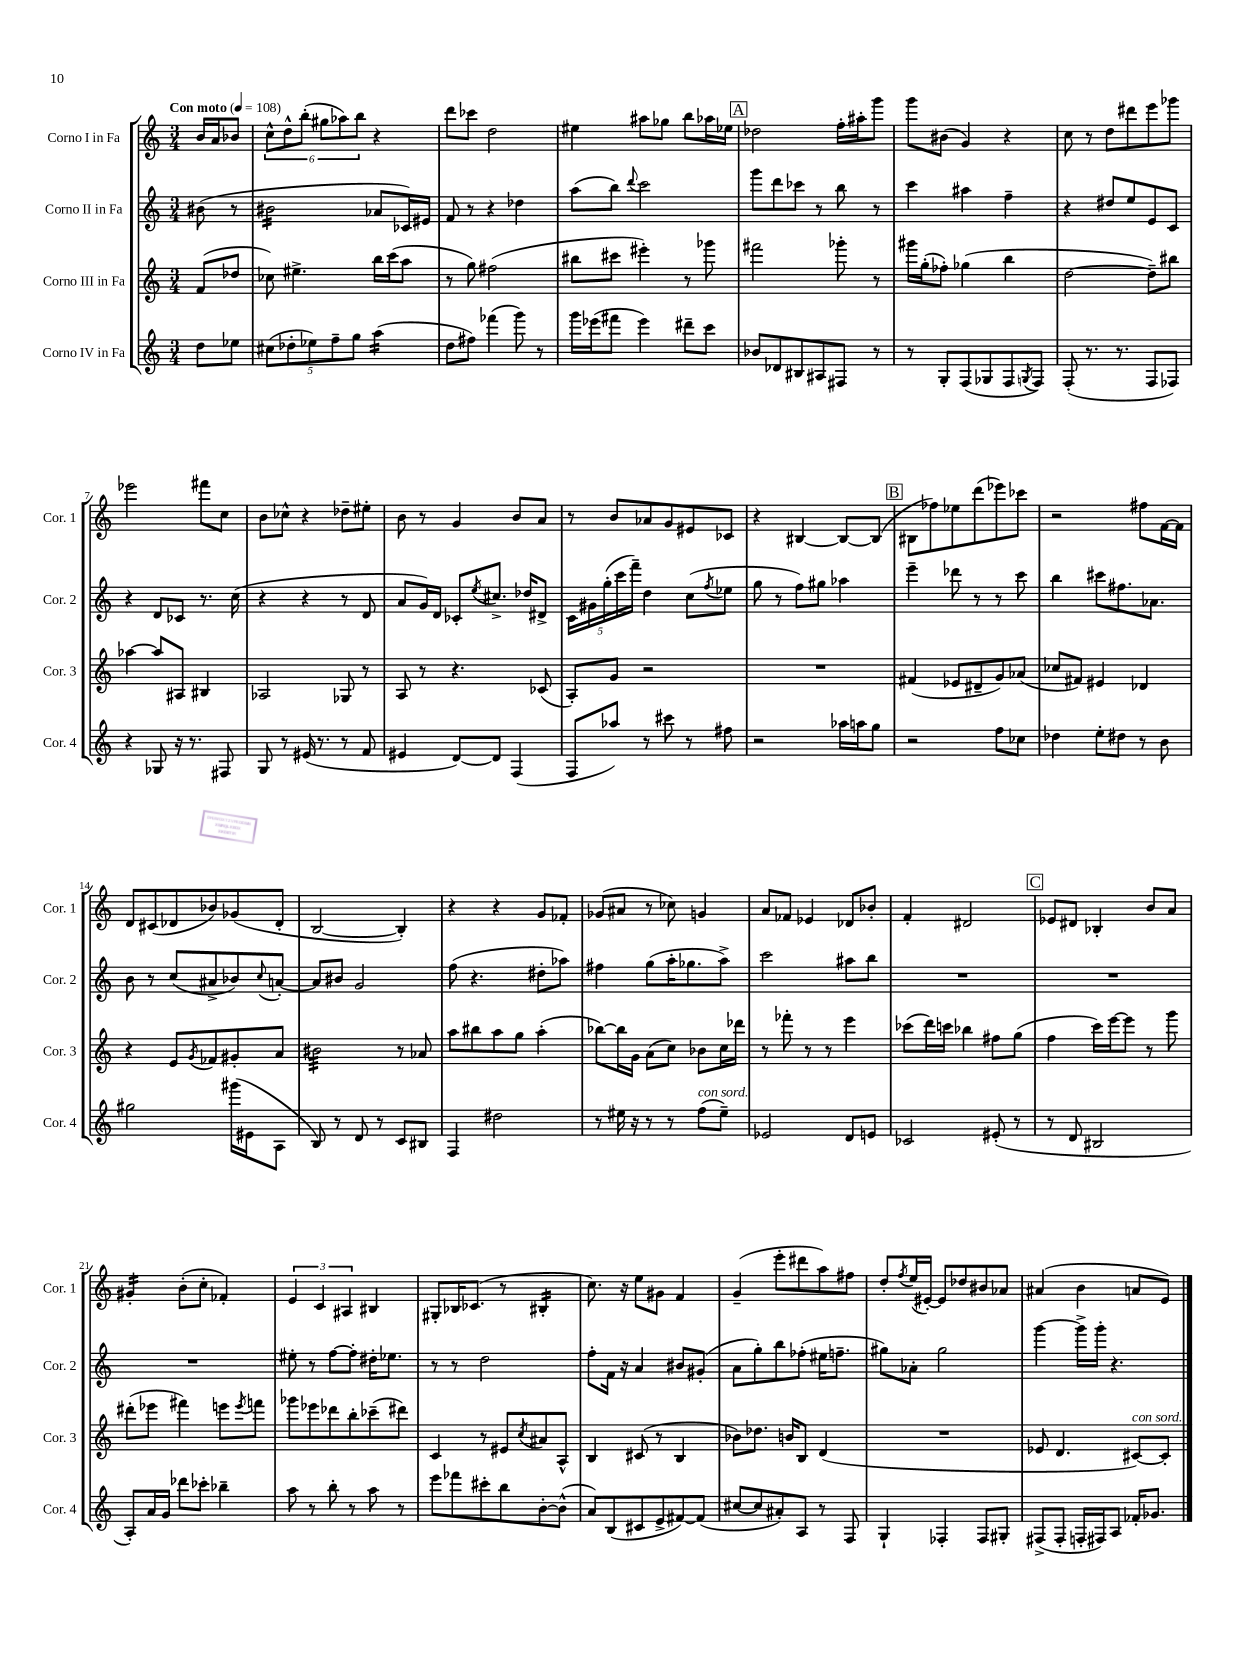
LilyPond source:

<<
\new StaffGroup <<
\new Staff = "s0" \with { instrumentName = "Corno I in Fa" shortInstrumentName = "Cor. 1" } {
    \clef treble \key c \major \numericTimeSignature \time 3/4 \partial 4 \tempo "Con moto" 4 = 108
    b'16 a'16 bes'8 |
    \tuplet 6/4 { c''8-^ d''8-^ b''8-.( gis''8 aes''8) b''8 } r4 |
    d'''8 ces'''8 d''2 |
    eis''4 ais''8 ges''8 b''8 aes''16 ees''16 |
    \mark \markup { \box "A" } des''2 f''16-. ais''16-. g'''8 |
    g'''8 bis'8( g'4) r4 |
    c''8 r8 d''8 dis'''8 e'''8 ges'''8 |
    ees'''2 fis'''8 c''8 |
    b'8 ces''8-^ r4 des''8-- eis''8-. |
    b'8 r8 g'4 b'8 a'8 |
    r8 b'8 aes'8 g'8 eis'8 ces'8 |
    r4 bis4~ bis8~ bis8( |
    \mark \markup { \box "B" } bis8 fes''8) ees''8 d'''8( ees'''8) ces'''8 |
    r2 fis''8 f'16~ f'16 |
    d'8 cis'8( des'8 bes'8) ges'8( des'8-. |
    b2~ b4-.) |
    r4 r4 g'8 fes'8-. |
    ges'8( ais'8 r8 ces''8) g'4 |
    a'8 fes'8 ees'4 des'8 bes'8-. |
    f'4-. dis'2 |
    \mark \markup { \box "C" } ees'8 dis'8 bes4-. b'8 a'8 |
    gis'4:16-. b'8-.( c''8-. fes'4-.) |
    \tuplet 3/2 { e'4 c'4 ais4 } bis4 |
    gis8-. bes16 ces'8.( r8 bis4:16-. |
    c''8.) r16 e''8 gis'8 f'4 |
    g'4--( e'''8-. dis'''8 a''8) fis''8 |
    d''8-. \acciaccatura { f''8 } e''16( eis'16~-.) eis'8 des''8 bis'8 aes'8 |
    ais'4( b'4 a'8 e'8) \bar "|." |
}
\new Staff = "s1" \with { instrumentName = "Corno II in Fa" shortInstrumentName = "Cor. 2" } {
    \clef treble \key c \major \numericTimeSignature \time 3/4 \partial 4
    bis'8( r8 |
    bis'2:16 aes'8 ces'16) eis'16 |
    f'8 r8 r4 des''4 |
    a''8( b''8) \appoggiatura { d'''8 } c'''2 |
    \mark \markup { \box "A" } g'''8 d'''8 ces'''8 r8 b''8 r8 |
    c'''4 ais''4 f''4-- |
    r4 dis''8 e''8 e'8 c'8 |
    r4 d'8 ces'8 r8. c''16( |
    r4 r4 r8 d'8 |
    a'8 g'16) d'16 ces'8-. \acciaccatura { e''8 } cis''8.-> des''16 dis'8-> |
    \tuplet 5/4 { c'16 gis'16 g''16-.( c'''16 f'''16--) } d''4 c''8( \acciaccatura { f''8 } ees''8 |
    g''8 r8 f''8) gis''8 aes''4 |
    \mark \markup { \box "B" } e'''4-- des'''8 r8 r8 c'''8 |
    b''4 cis'''8 fis''8. aes'8. |
    b'8 r8 c''8( ais'8-> bes'8) \appoggiatura { c''8 } a'8~-. |
    a'8 bis'8 g'2 |
    f''8( r4. dis''8-. aes''8) |
    fis''4 g''8( a''16-. ges''8. a''8->) |
    c'''2 ais''8 b''8 |
    R2. |
    \mark \markup { \box "C" } R2. |
    R2. |
    eis''8-. r8 f''8~ f''8-. dis''16-. ees''8. |
    r8 r8 d''2 |
    f''8-. f'16 r16 a'4 bis'8 gis'8-.( |
    a'8 g''8-.) b''8 fes''8-.( eis''16 f''8.-- |
    gis''8) aes'8-. gis''2 |
    g'''4~ g'''16-> g'''16-. r4. \bar "|." |
}
\new Staff = "s2" \with { instrumentName = "Corno III in Fa" shortInstrumentName = "Cor. 3" } {
    \clef treble \key c \major \numericTimeSignature \time 3/4 \partial 4
    f'8( des''8 |
    ces''8) eis''4.-> b''16 c'''16( a''8 |
    r8 g''8) fis''2( |
    bis''8 cis'''8 eis'''4-.) r8 ges'''8 |
    \mark \markup { \box "A" } fis'''2 ges'''8-. r8 |
    gis'''16 g''16-.( fes''8-.) ges''4( b''4 |
    d''2~ d''8--) bis''8 |
    aes''4~ aes''8 ais8 bis4 |
    aes2 ges8 r8 |
    a8 r8 r4. ces'8( |
    a8-.) g'8 r2 |
    R2. |
    \mark \markup { \box "B" } fis'4( ees'8 dis'8-- g'8) aes'8( |
    ces''8 fis'8) eis'4 des'4 |
    r4 e'8 \acciaccatura { g'8 } fes'8 gis'8-. a'8 |
    bis'2:32 r8 aes'8 |
    a''8 bis''8 a''8 g''8 a''4-.( |
    bes''8~) bes''16 g'16 a'8( c''8) bes'8 c''16 des'''16 |
    r8 fes'''8-. r8 r8 e'''4 |
    ces'''8( d'''16) c'''16 bes''4 fis''8 g''8( |
    \mark \markup { \box "C" } f''4 c'''16) e'''16~ e'''8 r8 g'''8 |
    dis'''8-.( ees'''8 fis'''4) e'''8 \acciaccatura { e'''8 } f'''8 |
    ges'''8 ees'''8 des'''8 b''8-. ces'''8--( dis'''8) |
    c'4 r8 eis'8 \acciaccatura { c''8 } ais'8 a8-^ |
    b4 cis'8( r8 b4 |
    bes'8) des''8. b'16 b8 d'4( |
    R2. |
    ees'8 d'4. cis'8~^\markup { \italic "con sord." }) cis'8-. \bar "|." |
}
\new Staff = "s3" \with { instrumentName = "Corno IV in Fa" shortInstrumentName = "Cor. 4" } {
    \clef treble \key c \major \numericTimeSignature \time 3/4 \partial 4
    d''8 ees''8 |
    \tuplet 5/4 { cis''8( des''8-. ees''8) f''8-- g''8 } a''4:16( |
    d''8 fis''8) fes'''4( g'''8) r8 |
    g'''16 ees'''16( fis'''8 ees'''4) dis'''8-- c'''8 |
    \mark \markup { \box "A" } bes'8 des'8 bis8 ais8 fis8 r8 |
    r8 g8-. f8( ges8 f8 \acciaccatura { g8 } f8) |
    f8-.( r8. r8. f8 fes8) |
    r4 ges8 r16 r8. fis8 |
    g8 r8 eis'16( r8. r8 f'8 |
    eis'4 d'8~) d'8 f4( |
    f8 aes''8) r8 cis'''8 r8 fis''8 |
    r2 aes''16 a''16 g''8 |
    \mark \markup { \box "B" } r2 f''8 ces''8 |
    des''4 e''8-. dis''8 r8 b'8 |
    gis''2 gis'''16( eis'16 a8 |
    b8) r8 d'8 r8 c'8 bis8 |
    f4 dis''2 |
    r8 eis''16 r16 r8 r8 f''8^\markup { \italic "con sord." }( eis''8--) |
    ees'2 d'8 e'8 |
    ces'2 eis'8-.( r8 |
    \mark \markup { \box "C" } r8 d'8 bis2 |
    a8-.) a'16 g'16 des'''8 ces'''8-. bes''4-- |
    a''8 r8 b''8-. r8 a''8 r8 |
    e'''8 fes'''8 cis'''8-. b''8 b'8~-. b'8-^( |
    a'8) b8( cis'8 e'8-> fis'8~) fis'8( |
    cis''8~ cis''8 ais'8-.) a8 r8 f8 |
    g4-! fes4-. fes8 gis8-. |
    fis8->( fis8-. f16-. fis16) a8 fes'16-. ges'8. \bar "|." |
}
>>
>>
